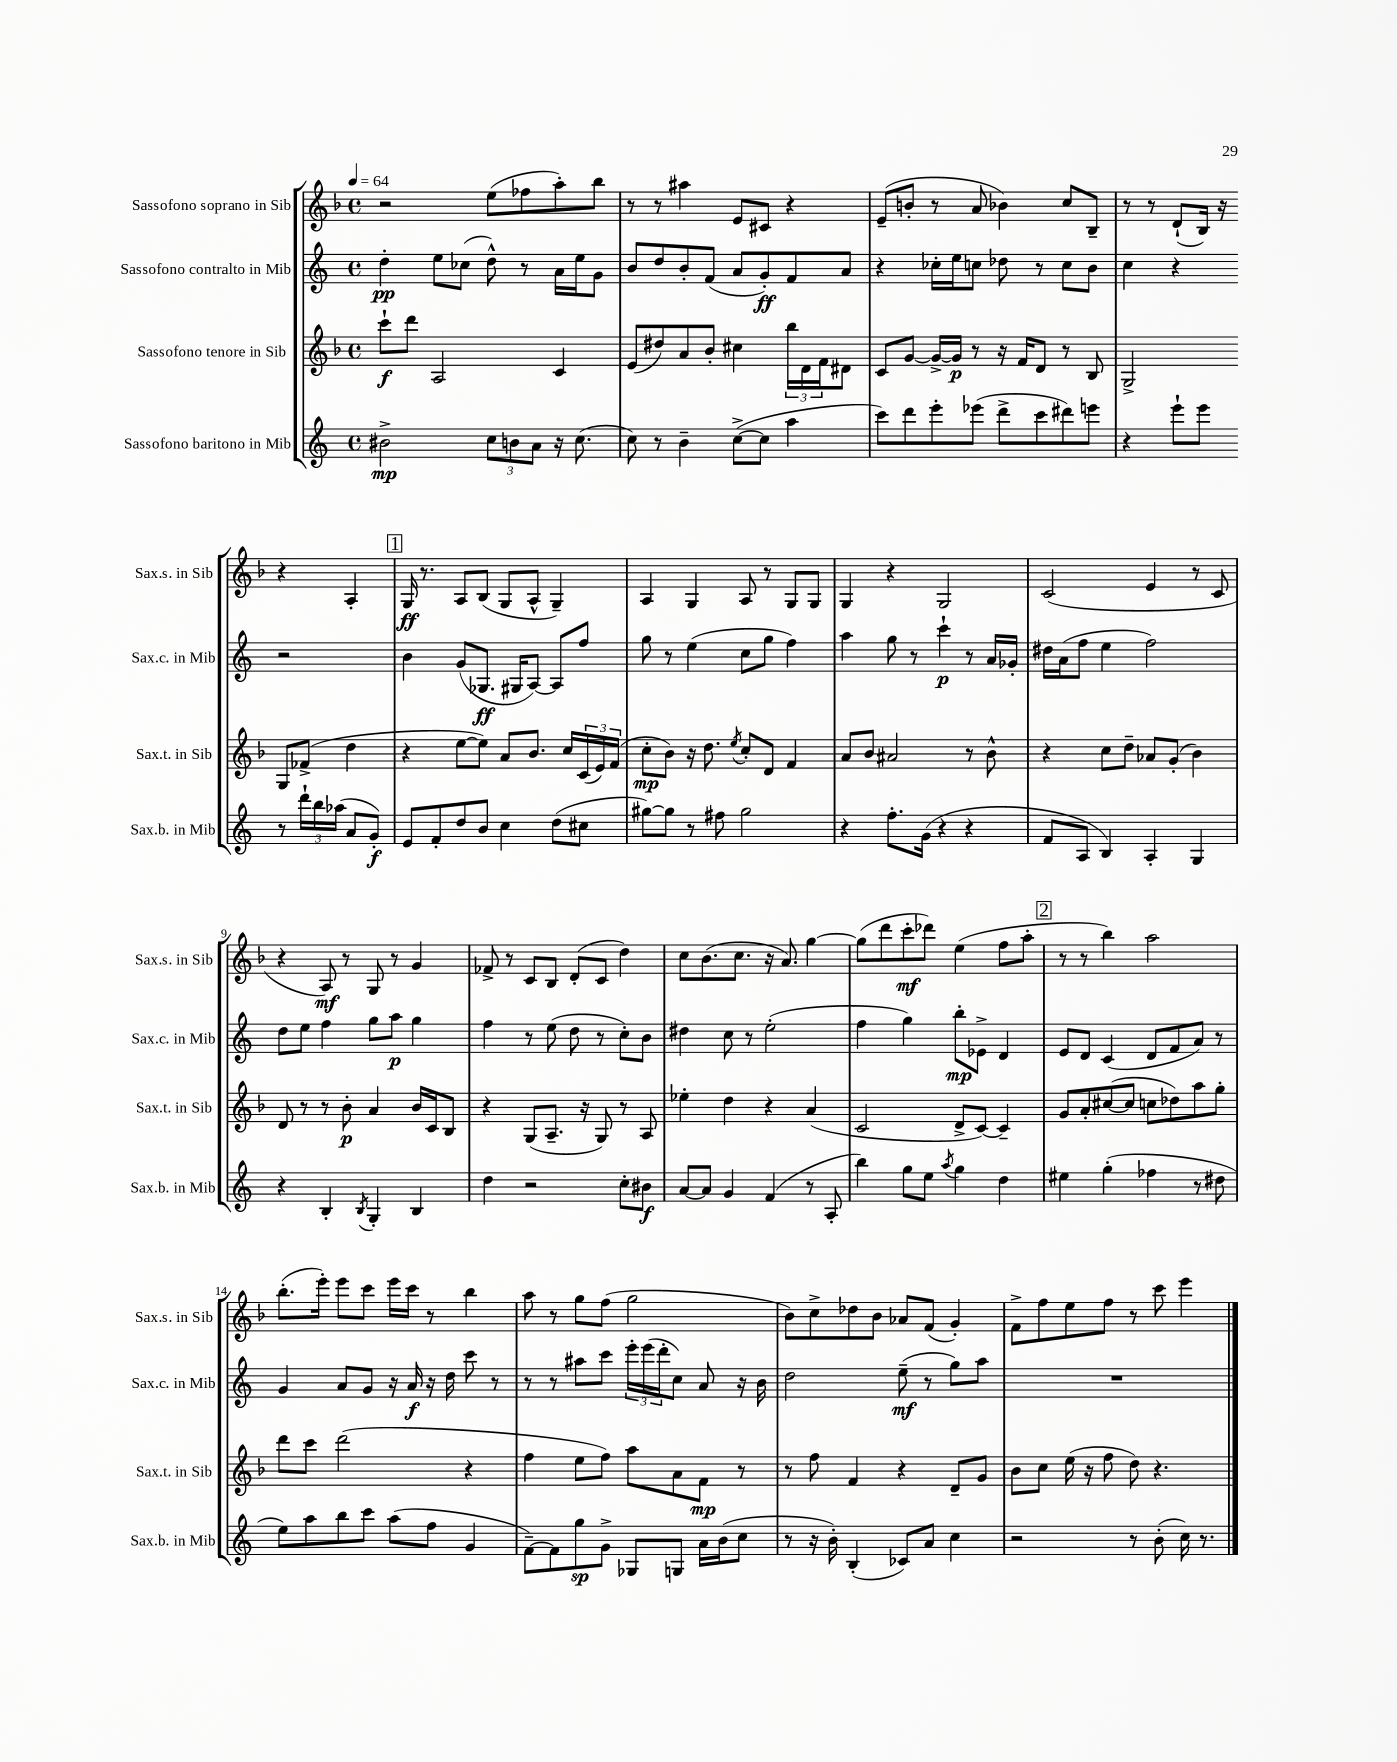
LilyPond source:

<<
\new StaffGroup <<
\new Staff = "s0" \with { instrumentName = "Sassofono soprano in Sib" shortInstrumentName = "Sax.s. in Sib" } {
    \clef treble \key f \major \defaultTimeSignature \time 4/4 \tempo 4 = 64
    r2 e''8( fes''8 a''8-.) bes''8 |
    r8 r8 ais''4 e'8 cis'8 r4 |
    e'8--( b'8-. r8 a'8 bes'4) c''8 bes8-- |
    r8 r8 d'8-!( bes16) r16 r4 a4-. |
    \mark \markup { \box "1" } g16\ff r8. a8 bes8( g8 a8-^ g4--) |
    a4 g4 a8 r8 g8 g8 |
    g4 r4 g2 |
    c'2( e'4 r8 c'8 |
    r4 a8\mf) r8 g8 r8 g'4 |
    fes'8-> r8 c'8 bes8 d'8-.( c'8 d''4) |
    c''8 bes'8.( c''8. r16 a'8.) g''4~ |
    g''8( d'''8 c'''8-.\mf des'''8) e''4( f''8 a''8-. |
    \mark \markup { \box "2" } r8 r8 bes''4) a''2 |
    bes''8.-.( e'''16-.) e'''8 c'''8 e'''16 c'''16 r8 bes''4 |
    a''8 r8 g''8 f''8( g''2 |
    bes'8) c''8-> des''8 bes'8 aes'8 f'8( g'4-.) |
    f'8-> f''8 e''8 f''8 r8 c'''8 e'''4 \bar "|." |
}
\new Staff = "s1" \with { instrumentName = "Sassofono contralto in Mib" shortInstrumentName = "Sax.c. in Mib" } {
    \clef treble \key c \major \defaultTimeSignature \time 4/4
    d''4-.\pp e''8 ces''8( d''8-^) r8 a'16 e''16 g'8 |
    b'8 d''8 b'8-. f'8( a'8 g'8-.\ff) f'8 a'8 |
    r4 ces''16-. e''16 c''8 des''8 r8 c''8 b'8 |
    c''4 r4 r2 |
    \mark \markup { \box "1" } b'4 g'8( ges8.\ff gis16 a8~) a8 f''8 |
    g''8 r8 e''4( c''8 g''8 f''4) |
    a''4 g''8 r8 c'''4-!\p r8 a'16 ges'16-. |
    dis''16 a'16( f''8 e''4 f''2) |
    d''8 e''8 f''4 g''8 a''8\p g''4 |
    f''4 r8 e''8( d''8 r8 c''8-.) b'8 |
    dis''4 c''8 r8 e''2-.( |
    f''4 g''4) b''8-.\mp ees'8-> d'4 |
    \mark \markup { \box "2" } e'8 d'8 c'4( d'8 f'8 a'8) r8 |
    g'4 a'8 g'8 r16 a'16\f r16 d''16 c'''8 r8 |
    r8 r8 ais''8 c'''8 \tuplet 3/2 { e'''16-. e'''16( d'''16-. } c''8) a'8 r16 b'16 |
    d''2 e''8--\mf( r8 g''8) a''8 |
    R1 \bar "|." |
}
\new Staff = "s2" \with { instrumentName = "Sassofono tenore in Sib" shortInstrumentName = "Sax.t. in Sib" } {
    \clef treble \key f \major \defaultTimeSignature \time 4/4
    c'''8-!\f d'''8 a2 c'4 |
    e'8( dis''8) a'8 bes'8-. cis''4 \tuplet 3/2 { bes''16 d'16 f'16 } dis'8 |
    c'8 g'8~ g'16~-> g'16\p r8 r16 f'16 d'8 r8 bes8 |
    g2-> g8 fes'8->( d''4 |
    \mark \markup { \box "1" } r4 e''8~ e''8) a'8 bes'8. c''16 \tuplet 3/2 { c'16( e'16) f'16( } |
    c''8-.\mp bes'8) r16 d''8. \acciaccatura { e''8 } c''8-. d'8 f'4 |
    a'8 bes'8 ais'2 r8 bes'8-^ |
    r4 c''8 d''8-- aes'8 g'8-.( bes'4) |
    d'8 r8 r8 bes'8-.\p a'4 bes'16 c'16 bes8 |
    r4 g8( a8.-- r16 g8) r8 a8 |
    ees''4-. d''4 r4 a'4( |
    c'2 d'8-> c'8~) c'4-- |
    \mark \markup { \box "2" } g'8 a'8-. cis''8~( cis''8 c''8 des''8) a''8 g''8-. |
    d'''8 c'''8 d'''2( r4 |
    f''4 e''8 f''8) a''8 a'8 f'8\mp r8 |
    r8 f''8 f'4 r4 d'8-- g'8 |
    bes'8 c''8 e''16( r16 f''8 d''8) r4. \bar "|." |
}
\new Staff = "s3" \with { instrumentName = "Sassofono baritono in Mib" shortInstrumentName = "Sax.b. in Mib" } {
    \clef treble \key c \major \defaultTimeSignature \time 4/4
    bis'2->\mp \tuplet 3/2 { c''8 b'8 a'8 } r16 c''8.( |
    c''8) r8 b'4-- c''8~->( c''8 a''4 |
    c'''8) d'''8 e'''8-. ees'''8( d'''8-> c'''8 dis'''8) e'''8 |
    r4 e'''8-! e'''8 r8 \tuplet 3/2 { d'''16-! b''16 aes''16( } a'8 g'8-.\f) |
    \mark \markup { \box "1" } e'8 f'8-. d''8 b'8 c''4 d''8( cis''8 |
    gis''8~) gis''8 r8 fis''8 gis''2 |
    r4 f''8.-. g'16( r4 r4 |
    f'8 a8 b4) a4-. g4 |
    r4 b4-. \acciaccatura { b8 } g4-. b4 |
    d''4 r2 c''8-. bis'8\f |
    a'8~ a'8 g'4 f'4( r8 a8-. |
    b''4) g''8 e''8 \acciaccatura { a''8 } g''4 d''4 |
    \mark \markup { \box "2" } eis''4 g''4-.( fes''4 r8 dis''8 |
    e''8) a''8 b''8 c'''8 a''8( f''8 g'4 |
    f'8~--) f'8 g''8\sp g'8-> ges8 g8 a'16 b'16( c''8 |
    r8 r16 b'16-.) b4-.( ces'8) a'8 c''4 |
    r2 r8 b'8-.( c''16) r8. \bar "|." |
}
>>
>>
